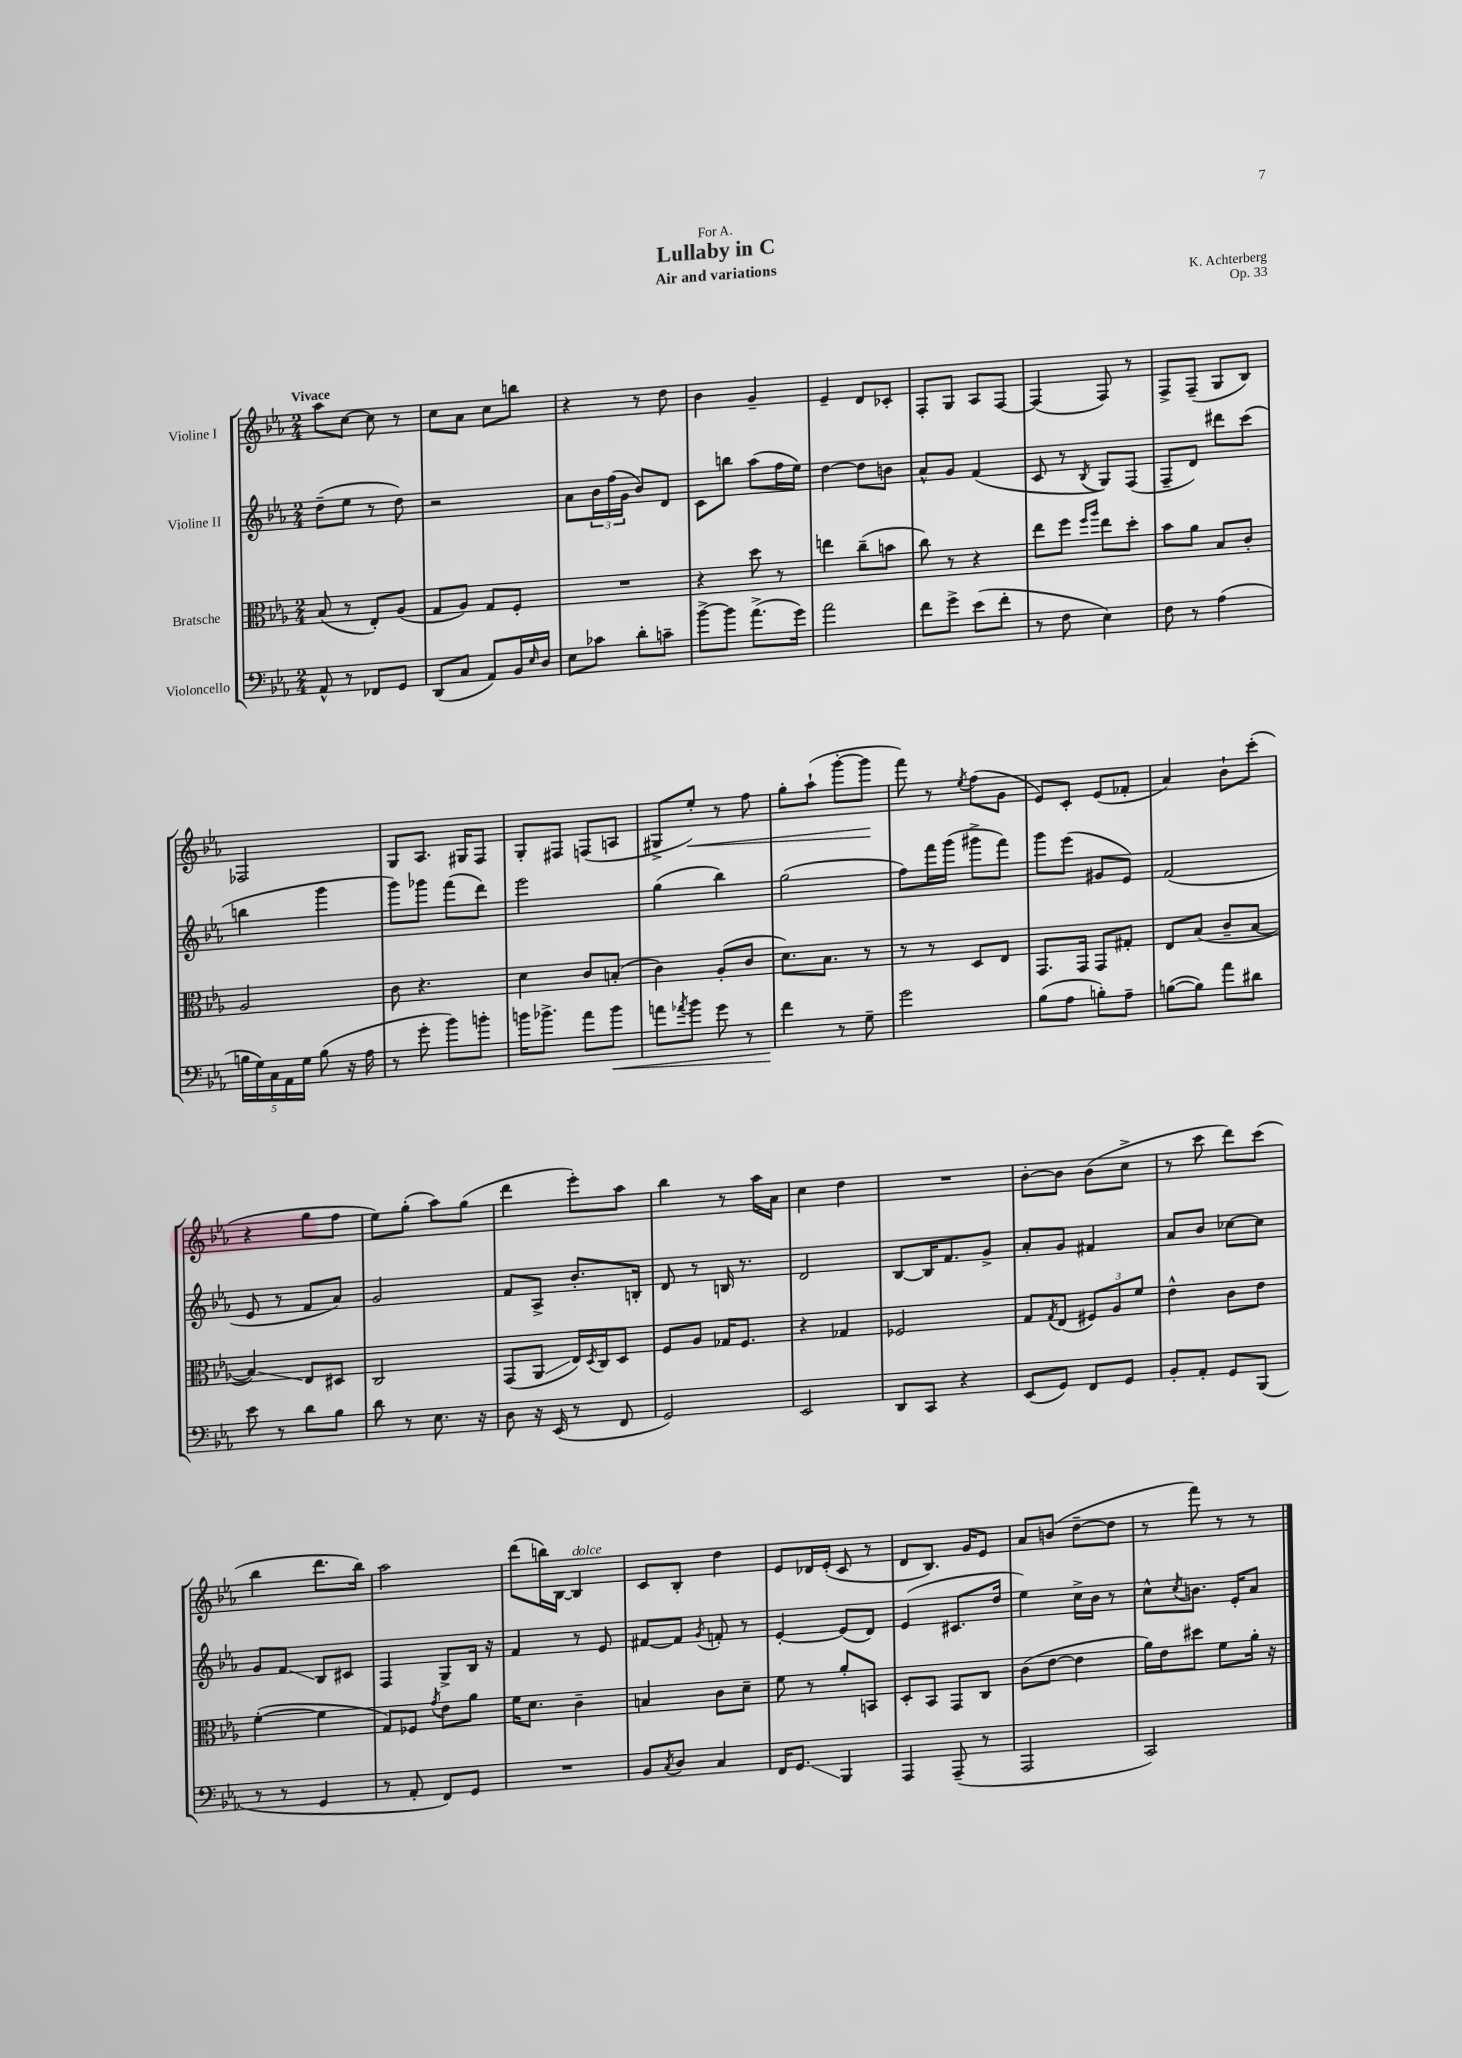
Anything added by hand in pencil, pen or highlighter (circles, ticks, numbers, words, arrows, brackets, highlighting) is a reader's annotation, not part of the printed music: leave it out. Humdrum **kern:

**kern	**kern	**kern	**kern
*staff4	*staff3	*staff2	*staff1
*clefF4	*clefC3	*clefG2	*clefG2
*k[b-e-a-]	*k[b-e-a-]	*k[b-e-a-]	*k[b-e-a-]
*M2/4	*M2/4	*M2/4	*M2/4
8AA-^^	(8B-	(8dd~	8aa-
8r	8r	8ee-	[8cc
8FF-	8E-')	8r	8cc]
8GG	(8A-	8dd)	8r
=	=	=	=
(8DD	8G	2r	8cc
8C	8A-)	.	8a-
8AA-)	8G	.	8cc
16BB-	8F'	.	8bb
16qqE-	.	.	.
16D	.	.	.
=	=	=	=
8E-	2r	8a-	4r
8c-	.	24b-	.
.	.	(24ff	.
.	.	24g	.
8d'	.	8b-)	8r
8c~	.	8d	8dd
=	=	=	=
[8b-^	4r	8c	4b-
8b-]	.	8bb	.
(8.a-^	8dd	(8aa-	4g~
.	8r	16ff	.
16g)	.	16ee-)	.
=	=	=	=
2a-	4ee	[4dd	4e-~
.	(8cc~	8dd]	8d
.	8b	8b	8c-'
=	=	=	=
8f	8cc)	8a-^^	8F'
8g^	8r	8g	8G
(8e-	4r	(4f	8A-
8f'	.	.	[8F
=	=	=	=
8r	8ee-	8c	(4F]
8F	8ff	8r	.
.	16qqff	.	.
.	16qqaa-	8qB-	.
4E-)	8ee-	8G)	8F)
.	8dd'	(8F	8r
=	=	=	=
8F	8b-	8F~	8F^
8r	8a-	8d)	(8F~
(4A-	8B-	8ddd#	8G
.	8c'	(8ccc	8B-)
=	=	=	=
20B	2A-	4bb	2F-
20G)	.	.	.
20C	.	.	.
20AA-	.	.	.
20G	.	.	.
(8B	.	4ggg	.
16r	.	.	.
16A-	.	.	.
=	=	=	=
8r	8c	8ggg)	8G
8g'	4.r	8ggg-	8.A-
8b-)	.	(8fff	.
.	.	.	16G#
8b'	.	8ddd)	8F
=	=	=	=
16b	4d	2eee-	8G'
8.b-^	.	.	.
.	.	.	8F#
8a-	8c	.	(8F
8b-	(8B'	.	8A
=	=	=	=
8a	4c)	(4gg	8G#^
8qa-	.	.	.
8b-	.	.	8ee-')
8g	(8A-'	4bb-)	8r
8r	8c	.	8ff
=	=	=	=
4f	8.d)	(2gg	8gg'
.	.	.	(8aa-`
.	8.B-	.	.
8r	.	.	[8ggg'
8G~	8r	.	8ggg]
=	=	=	=
2g	8r	8ff)	8fff)
.	8r	16fff	8r
.	.	(16ggg	.
.	.	.	8qee-
.	8D	8ggg#^	(8ff
.	8E-	8fff)	8g
=	=	=	=
(8B-	8.GG	8ggg	8e-)
8A-	.	(8eee-	8c'
.	16GG	.	.
8B')	8GG	8g#	(8e-
8A-~	8G#'	8e-)	8f-'
=	=	=	=
([8B	8E-	(2f	4a-)
8B])	(8B-	.	.
8a-	8c~	.	8b-`
8d#	[8B-	.	(8ccc'
=	=	=	=
8e-	4B-])	8e-	4r
8r	.	8r	.
8d	8E-	8f	8gg
8B-	8D#	8a-)	8ff
=	=	=	=
8d	2C	2g	8ee-)
8r	.	.	(8gg'
8.E-	.	.	8aa-)
.	.	.	(8gg
16r	.	.	.
=	=	=	=
8D	(8GG	8f	4ddd
16r	8AA-	8A-^	.
(16EE-	.	.	.
8r	16E-)	8.b-'	8eee-')
.	8qD	.	.
.	16C	.	.
8FF	8D	.	8aa-
.	.	16B'	.
=	=	=	=
2GG)	8F	8d	4bb-
.	8A-	8r	.
.	16G-	16B	8r
.	8.F	8.r	.
.	.	.	16aa-
.	.	.	16a-
=	=	=	=
2EE-	4r	2d	4cc
.	4G-	.	4dd
=	=	=	=
8DD	2F-	[8B-	2r
8CC	.	16B-]	.
.	.	8.f	.
4r	.	.	.
.	.	8g^	.
=	=	=	=
(8EE-	8G	8a-'	[8b-'
.	8qG	.	.
8GG)	(8E-	8g	8b-]
8FF	12F#)	4f#	(8b-
.	12A-	.	.
8GG	.	.	8cc^
.	12f	.	.
=	=	=	=
8BB-'	4e-^^	8a-	8r
8AA-'	.	8b-	8ccc
8GG	8c	[8cc-	8ddd)
(8BBB-	8e-	8cc-]	(8ccc
=	=	=	=
8r	([4f'	8g	4bb-
8r	.	8f	.
4GG	4f]	8B-	8.ddd
.	.	8c#	.
.	.	.	16bb-)
=	=	=	=
8r	8G)	4F	2aa-
8AA-'	8F-	.	.
.	8qg	.	.
8FF)	8e-	8G^	.
8GG	8a-	16B-	.
.	.	16r	.
=	=	=	=
2r	16f	4f	(8ddd
.	8.d	.	.
.	.	.	16bb)
.	.	.	[16B-
.	4c~	8r	4B-]
.	.	8e-	.
=	=	=	=
8BB-	4B	[8f#	8c
8qC	.	.	.
8D	.	8f#]	8B-'
.	.	8qg	.
4C	8c	8f'	4dd
.	8d~	8r	.
=	=	=	=
16FF	8f	[4e-'	8e-
8.GG	.	.	.
.	8r	.	16d-
.	.	.	(16e-'
4BBB-	8a-'	(8e-]	8c
.	8BB	8d)	8r
=	=	=	=
4AAA-	8D'	(4e-	8d
.	8BB-	.	8.B-)
(8AAA-~	8GG	8.c#	.
.	.	.	16g
8r	8C	.	8e-
.	.	16dd	.
=	=	=	=
2AAA-	(8c	4ee-)	8a-
.	[8e-	.	(8b
.	4e-]	16cc^	[8dd~
.	.	16b-	.
.	.	8r	8dd]
=	=	=	=
2CC)	16a-)	8cc^^	8r
.	16e-	.	.
.	.	8qcc	.
.	8dd#	8.b	8fff)
.	8f	.	8r
.	.	16e-'	.
.	16a-'	8a-	8r
.	16r	.	.
==	==	==	==
*-	*-	*-	*-
